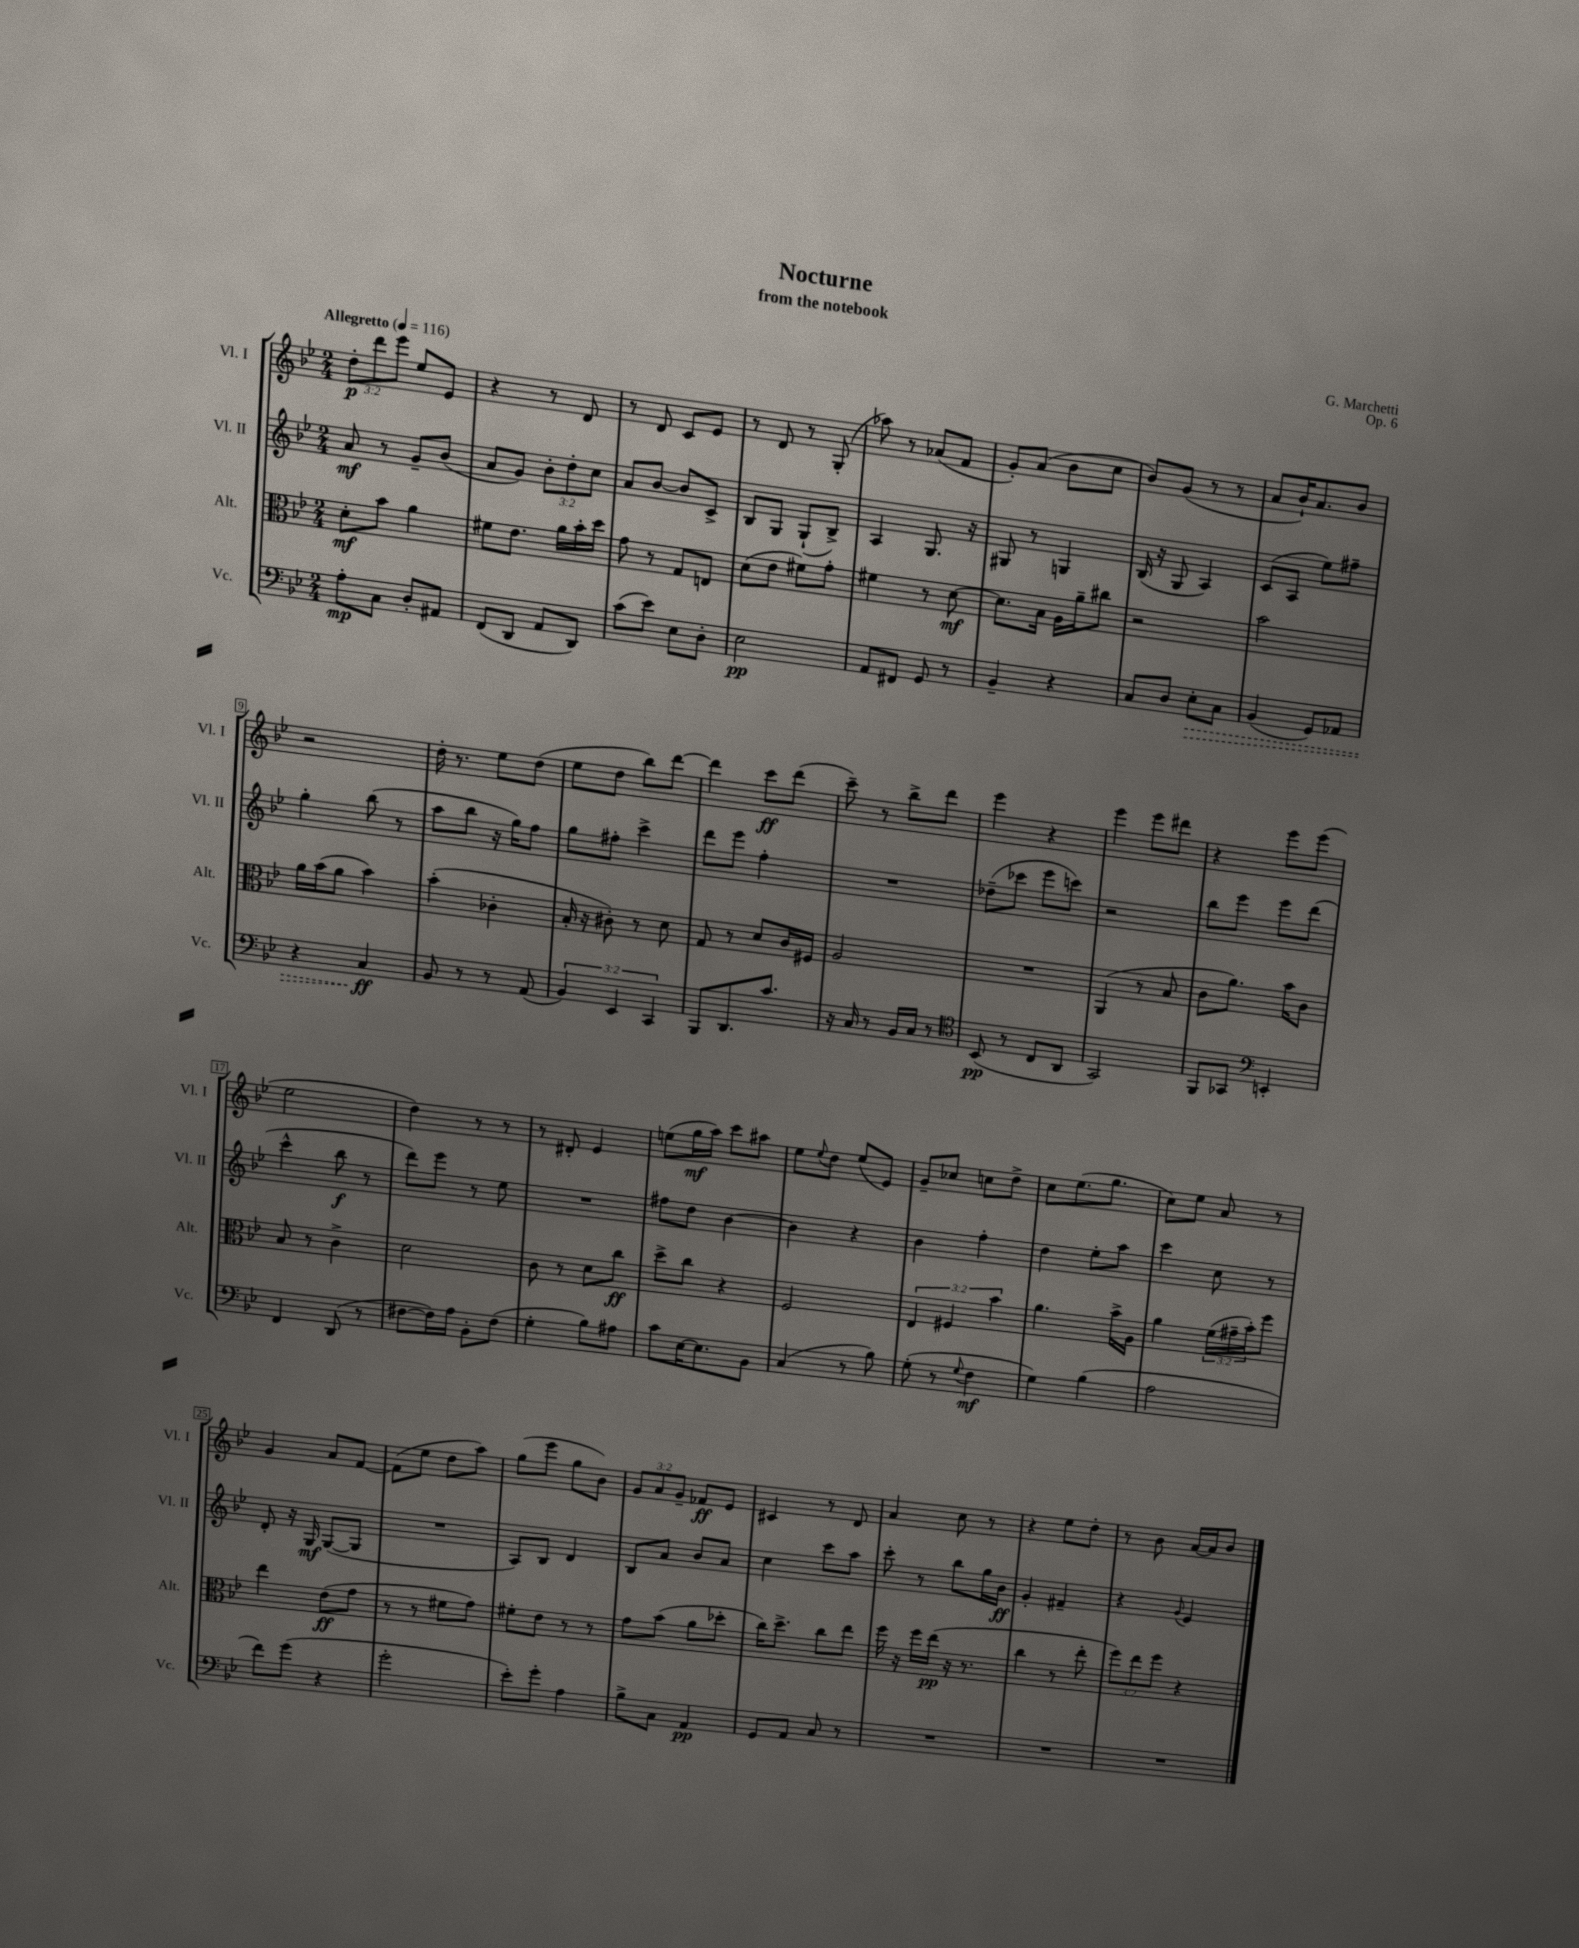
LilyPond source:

\header { title = "Nocturne" composer = "G. Marchetti" subtitle = "from the notebook" opus = "Op. 6" }
<<
\new StaffGroup <<
\new Staff = "s0" \with { instrumentName = "Vl. I" shortInstrumentName = "Vl. I" } {
    \clef treble \key bes \major \numericTimeSignature \time 2/4 \override Staff.TupletNumber.text = #tuplet-number::calc-fraction-text \tempo "Allegretto" 4 = 116
    \tuplet 3/2 { d''8-.\p d'''8 ees'''8 } ees''8 ees'8 |
    r4 r8 d'8 |
    r8 d'8 c'8 ees'8 |
    r8 d'8 r8 g8-.( |
    aes''8) r8 aes'8( f'8 |
    g'8-.) a'8( bes'8 c''8 |
    bes'8) g'8( r8 r8 |
    a'8 bes'16-!) a'8. bes'8 |
    r2 |
    d''16-. r8. ees''8 d''8( |
    ees''8 d''8 bes''8) d'''8~ |
    d'''4 c'''8\ff d'''8( |
    c'''8--) r8 bes''8-> d'''8 |
    ees'''4 r4 |
    ees'''4 ees'''8 dis'''8 |
    r4 ees'''8 ees'''8( |
    ees''2 |
    d''4) r8 r8 |
    r8 dis'8-. ees'4 |
    e''8( g''16\mf a''16) c'''8 ais''8 |
    ees''8 \appoggiatura { ees''8 } d''8 ees''8( ees'8) |
    g'8-- ces''8 c''8 d''8-> |
    c''8 ees''8.( g''8. |
    c''8) ees''8 a'8 r8 |
    g'4 a'8 f'8~ |
    f'8( ees''8 d''8 a''8) |
    g''8( ees'''8 g''8 bes'8) |
    \tuplet 3/2 { g'8 a'8 g'8-- } fes'8\ff ees'8 |
    cis'4 r8 d'8 |
    a'4 c''8 r8 |
    r4 ees''8 d''8-. |
    r8 bes'8 a'16~ a'16 bes'8 \bar "|." |
}
\new Staff = "s1" \with { instrumentName = "Vl. II" shortInstrumentName = "Vl. II" } {
    \clef treble \key bes \major \numericTimeSignature \time 2/4 \override Staff.TupletNumber.text = #tuplet-number::calc-fraction-text
    a'8\mf r8 g'8-- bes'8( |
    a'8 g'8) \tuplet 3/2 { bes'8-. d''8-. c''8 } |
    a'8 bes'8~ bes'8 c'8-> |
    bes8 g8 g8-!( bes8->) |
    a4 g8. r16 |
    gis8 r8 g4 |
    bes16( r16 g8 a4) |
    c'8( a8 ees''8) fis''8-- |
    g''4-. bes''8( r8 |
    a''8 bes''8 r16 g''16) f''8 |
    g''8 fis''8-. c'''4-> |
    d'''8 ees'''8 f''4-. |
    R2 |
    des''8--( ces'''8 ees'''8 c'''8) |
    r2 |
    bes''8 ees'''8 ees'''8 d'''8( |
    c'''4-^ bes''8\f r8 |
    d'''8) ees'''8 r8 ees''8 |
    R2 |
    fis''8 d''8 bes'4~ |
    bes'4 r4 |
    bes'4 f''4-. |
    d''4 ees''8-. a''8 |
    c'''4 c''8 r8 |
    d'8-. r16 g16\mf g8~( g8 |
    R2 |
    a8) bes8 d'4 |
    bes8 a'8 bes'8 a'8 |
    c''4 c'''8 a''8 |
    c'''8-. r8 bes''8 g''16 bes'16\ff |
    g'4-. fis'4-- |
    r4 \appoggiatura { g'8 } ees'4 \bar "|." |
}
\new Staff = "s2" \with { instrumentName = "Alt." shortInstrumentName = "Alt." } {
    \clef alto \key bes \major \numericTimeSignature \time 2/4 \override Staff.TupletNumber.text = #tuplet-number::calc-fraction-text
    d'8-.\mf bes'8 a'4 |
    fis'8 ees'8. a'16 bes'16-. d''16 |
    g'8 r8 g8 e8 |
    d'8( ees'8 fis'8) g'8-. |
    fis'4 r8 d'8~\mf |
    d'8. bes16 a16 a'16-- cis''8 |
    r2 |
    bes'2 |
    a'16 bes'16( a'8 bes'4) |
    bes'4-.( ces'4-. |
    bes16-. r16 cis'8-.) r8 d'8 |
    g8 r8 d'8 c'16 fis16 |
    a2 |
    R2 |
    a,4( r8 bes8 |
    c'8 a'8.) bes'16 c'8 |
    bes8 r8 c'4-> |
    d'2 |
    c'8 r8 d'8 c''8\ff |
    d''8-> c''8 r4 |
    f2 |
    \tuplet 3/2 { ees4 fis4 bes'4 } |
    a'4. bes'16-> a16 |
    a'4 \tuplet 3/2 { f'16( gis'16-- bes'16-.) } f''8 |
    ees''4 ees'8\ff( g'8 |
    r8 r8 fis'8 g'8) |
    fis'8-. ees'8 r8 r8 |
    g'8 bes'8( a'8 des''8-. |
    c''16) d''8.-> c''8 ees''8 |
    f''16 r16 f''16 ees''16\pp( r16 r8. |
    c''4 r8 ees''8-. |
    \tuplet 3/2 { f''8) ees''8 f''8 } r4 \bar "|." |
}
\new Staff = "s3" \with { instrumentName = "Vc." shortInstrumentName = "Vc." } {
    \clef bass \key bes \major \numericTimeSignature \time 2/4 \override Staff.TupletNumber.text = #tuplet-number::calc-fraction-text
    a8-.\mp c8 d8-. ais,8 |
    f,8( d,8 a,8 d,8) |
    c'8( ees'8) ees8 d8-. |
    ees2\pp |
    a,8 fis,8 g,8 r8 |
    bes,4-- r4 |
    c8 d8 \once \override Hairpin.style = #'dashed-line ees8-.\> c8 |
    bes,4( g,8) aes,8 |
    r4 c4\ff\! |
    bes,8 r8 r8 a,8( |
    \tuplet 3/2 { bes,4) ees,4 c,4 } |
    bes,,8 d,8. c'8. |
    r16 c16 r8 bes,16 c16 r8 |
    \clef tenor bes,8\pp( r8 c8 a,8 |
    g,2) |
    f,8 ges,8 \clef bass e,4-. |
    f,4 d,8( r8 |
    fis8~ fis16) a16 bes,8-. fis8( |
    g4-. bes8) ais8 |
    c'8 ees16~ ees8. bes,8 |
    c4( r8 bes8) |
    g8-.( r8 \appoggiatura { g8 } f4\mf |
    g4) bes4( |
    a2 |
    f'8) g'8( r4 |
    g'2-. |
    ees'8-.) g'8-. a4 |
    bes8-> c8 a,4\pp |
    g,8 a,8 c8 r8 |
    R2 |
    R2 |
    R2 \bar "|." |
}
>>
>>
\layout { \context { \Score \override BarNumber.stencil = #(make-stencil-boxer 0.1 0.3 ly:text-interface::print) } }
